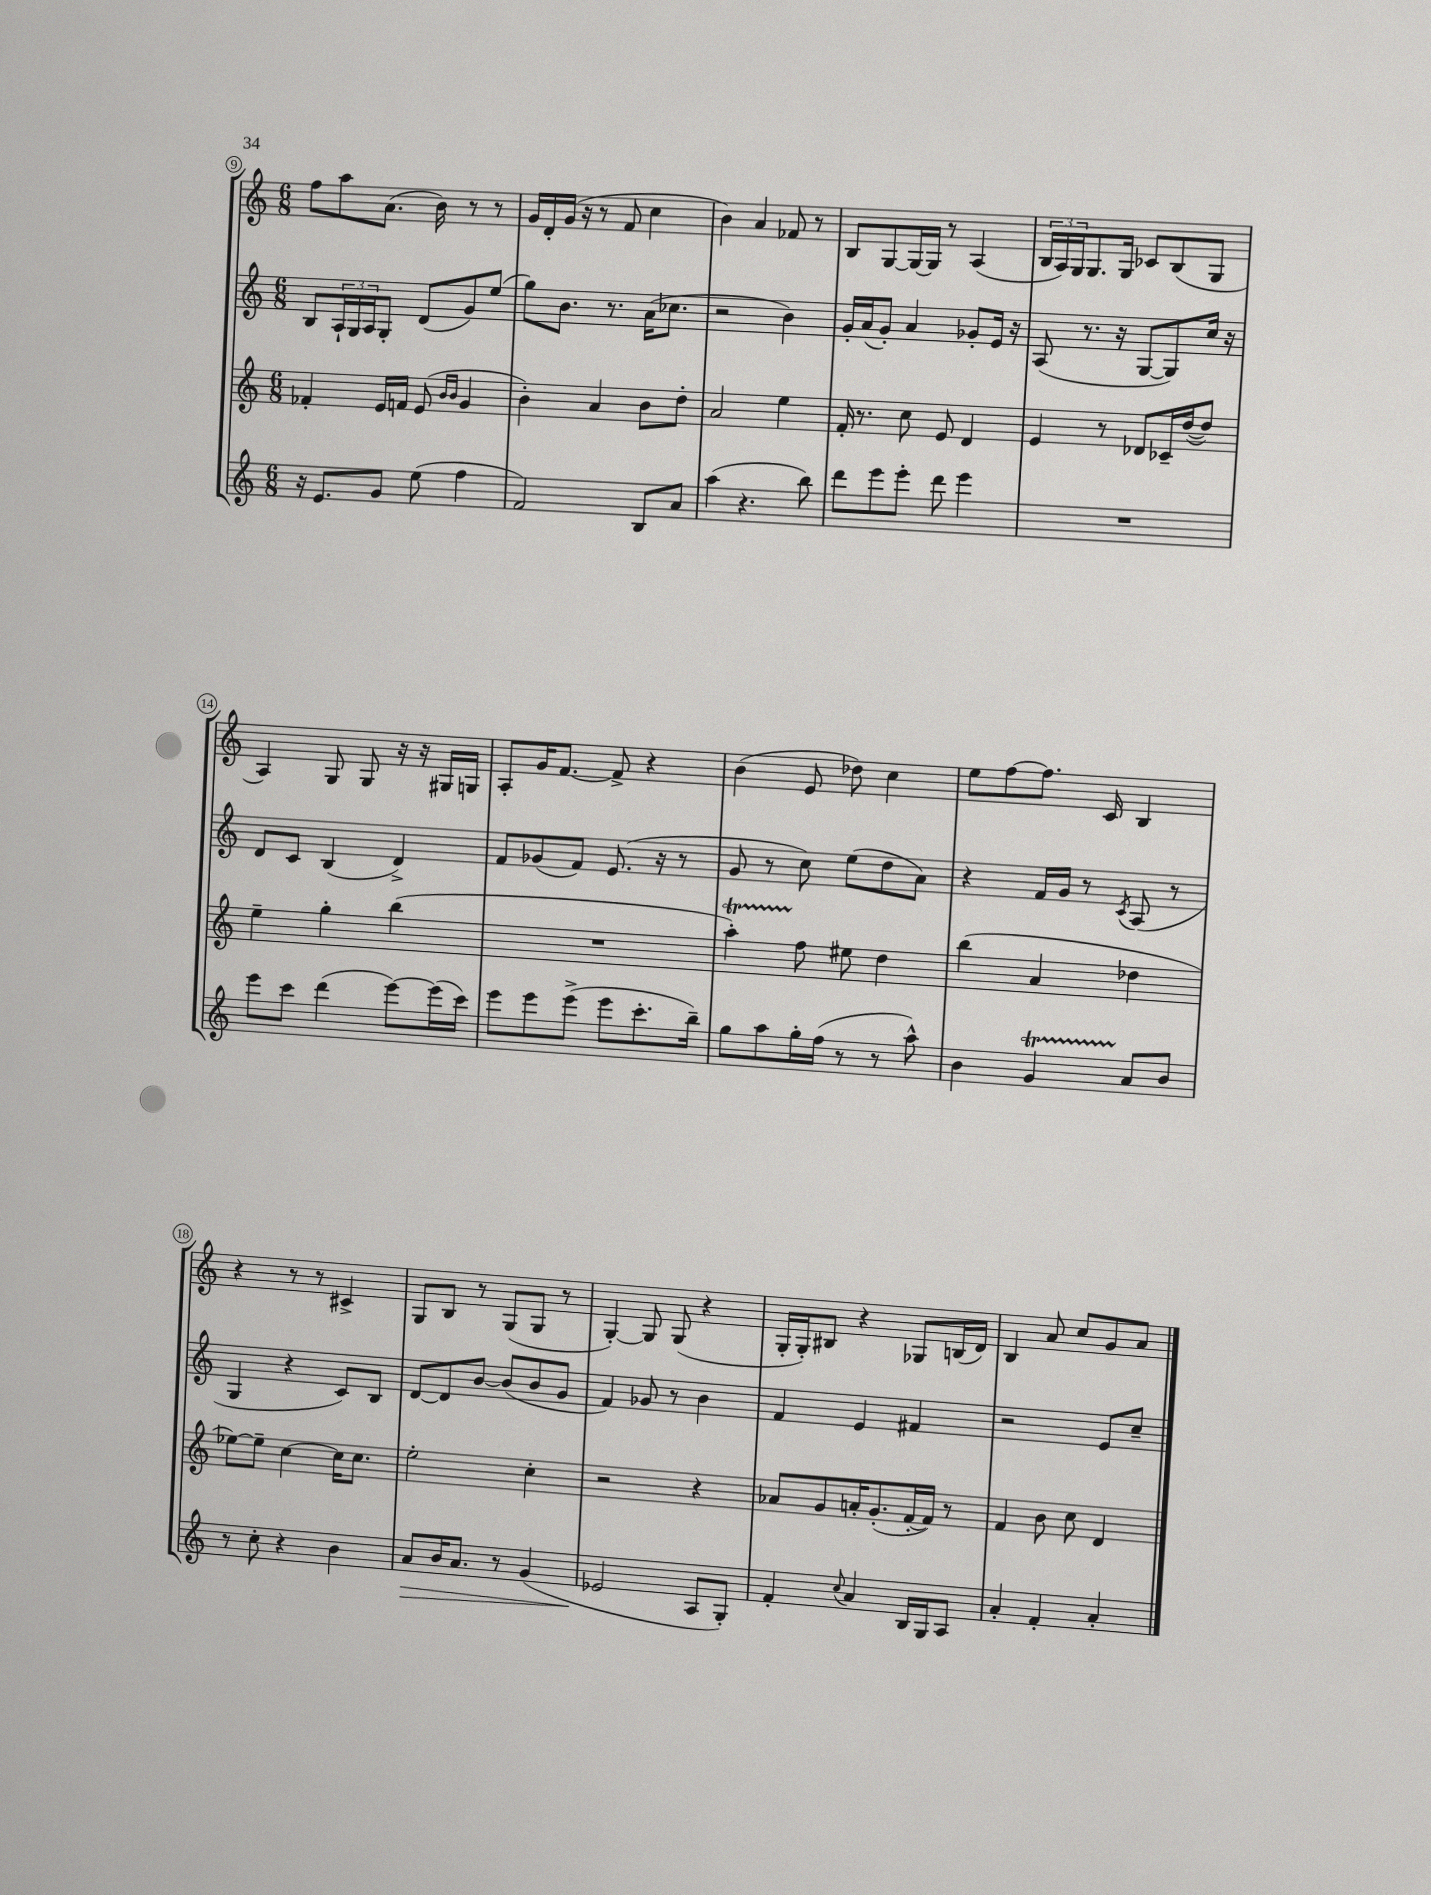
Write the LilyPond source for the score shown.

<<
\new StaffGroup <<
\new Staff = "s0" {
    \clef treble \key c \major \numericTimeSignature \time 6/8
    f''8 a''8 a'8.( b'16) r8 r8 |
    g'16 d'16-. g'16( r16 r8 f'8 c''4 |
    b'4) a'4 fes'8 r8 |
    b8 g8~ g16~ g16 r8 a4( |
    \tuplet 3/2 { b16 a16) g16 } g8. g16 ces'8 b8( g8 |
    a4) g8 g8 r16 r16 gis16 g16 |
    a8-. g'16 f'8.~ f'8-> r4 |
    b'4( e'8 des''8) c''4 |
    e''8 f''8~ f''8. c'16 b4 |
    r4 r8 r8 cis'4-> |
    g8 b8 r8 g8( g8 r8 |
    g4~-.) g8 g8( r4 |
    g16-. g16-.) bis8 r4 ges8 b16( d'16) |
    b4 a'8 c''8 g'8 a'8 \bar "|." |
}
\new Staff = "s1" {
    \clef treble \key c \major \numericTimeSignature \time 6/8
    b8 \tuplet 3/2 { a16-! g16 a16 } g8-. d'8( g'8) e''8( |
    g''8) b'8. r8. a'16( ces''8. |
    r2 b'4) |
    g'16-. a'16( g'8-.) a'4 ges'8-. e'16 r16 |
    a8( r8. r16 g8~ g8) c''16 r16 |
    d'8 c'8 b4( d'4->) |
    f'8 ges'8( f'8) e'8.( r16 r8 |
    g'8 r8 c''8) e''8( d''8 a'8) |
    r4 f'16 g'16 r8 \acciaccatura { c'8 } a8( r8 |
    g4 r4 c'8) b8 |
    d'8~ d'8 b'8~ b'8( b'8 g'8 |
    f'4) ges'8 r8 b'4 |
    f'4 e'4 fis'4 |
    r2 e'8 c''8-- \bar "|." |
}
\new Staff = "s2" {
    \clef treble \key c \major \numericTimeSignature \time 6/8
    fes'4-. e'16 f'16 e'8( \grace { b'16 b'16 } g'4 |
    b'4-.) a'4 b'8 d''8-. |
    a'2 e''4 |
    f'16-. r8. c''8 e'8 d'4 |
    e'4 r8 des'8 ces'16-- d''16~( d''8) |
    e''4-- g''4-. b''4( |
    R2. |
    a''4-.\startTrillSpan) f''8\stopTrillSpan eis''8 d''4 |
    b''4( a'4 des''4 |
    ees''8~) ees''8-- c''4~ c''16 c''8. |
    e''2-. c''4-. |
    r2 r4 |
    aes'8 g'8 a'16-. g'8.-.( f'16~-. f'16) r8 |
    f'4 b'8 c''8 d'4 \bar "|." |
}
\new Staff = "s3" {
    \clef treble \key c \major \numericTimeSignature \time 6/8
    r16 e'8. g'8 e''8( f''4 |
    f'2) b8 a'8 |
    a''4( r4. b''8) |
    d'''8 e'''8 e'''8-. d'''8 e'''4 |
    R2. |
    e'''8 c'''8 d'''4( e'''8~) e'''16( c'''16) |
    e'''8 e'''8 e'''8->( e'''8 c'''8.-. b''16--) |
    g''8 a''8 g''16-. f''16( r8 r8 a''8-^) |
    b'4 g'4\startTrillSpan a'8\stopTrillSpan b'8 |
    r8 c''8-. r4 b'4 |
    a'8\> b'16 a'8. r8 g'4( |
    ees'2\! a8 g8-.) |
    f'4-. \appoggiatura { c''8 } a'4 b16 g16 a8 |
    a'4-. f'4-. a'4-. \bar "|." |
}
>>
>>
\layout { \context { \Score currentBarNumber = #9 \override BarNumber.stencil = #(make-stencil-circler 0.1 0.3 ly:text-interface::print) } }
